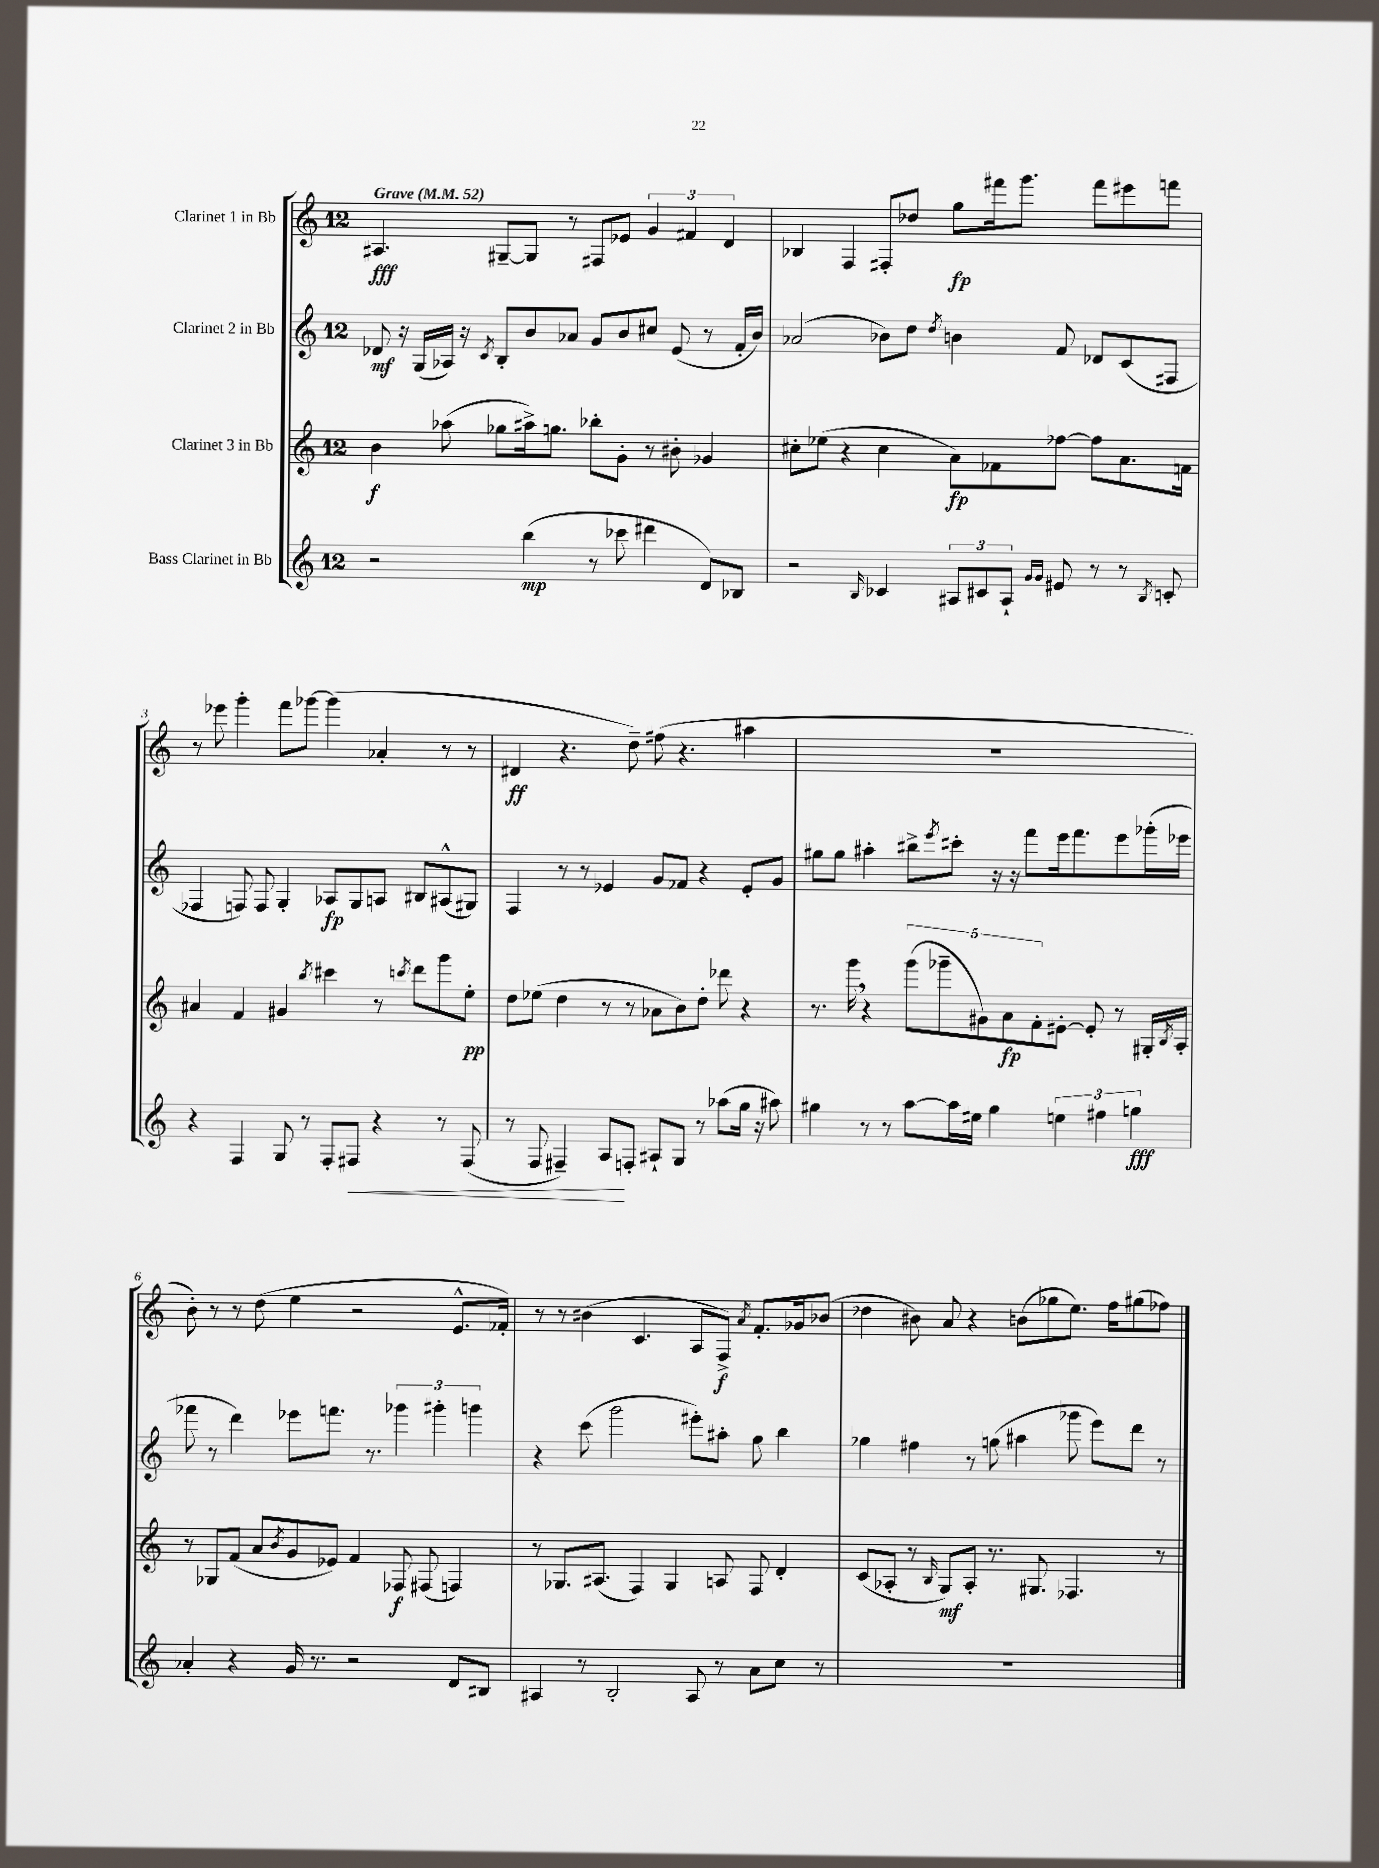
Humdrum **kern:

**kern	**kern	**kern	**kern
*staff4	*staff3	*staff2	*staff1
*clefG2	*clefG2	*clefG2	*clefG2
*k[]	*k[]	*k[]	*k[]
*M12/8	*M12/8	*M12/8	*M12/8
*MM52	*MM52	*MM52	*MM52
2r	4b	8d-	4.A#
.	.	16r	.
.	.	(16G	.
.	(8aa-	16A-)	.
.	.	16r	.
.	.	8qc	.
.	8gg-	8B'	[8G#~
(4bb	16aa#^)	8b	8G#]
.	8.gg	.	.
.	.	8a-	8r
8r	8bb-'	8g	8F#
8ccc-	8g'	8b	8e-
4ddd#	8r	8cc#	6g
.	8b#'	(8e	.
.	.	.	6f#
8d)	4g-	8r	.
.	.	.	6d
8B-	.	16f'	.
.	.	16b)	.
=	=	=	=
2r	8cc#'	(2a-	4B-
.	(8ee-	.	.
.	4r	.	4F
16qqB	.	.	.
4c-	4cc#	8b-)	8F#'
.	.	8dd	8dd-
.	.	8qdd	.
12A#	8a)	4b	8gg
12c#	.	.	.
.	8f-	.	16fff#
12A#`	.	.	.
.	.	.	8.ggg
16qqg	.	.	.
16qqg	.	.	.
8e#	[8ff-	8f	.
8r	8ff-]	8d-	8fff#
8r	8.a	(8c	8eee#
8qB	.	.	.
8c'	.	8F#	8fff
.	16f	.	.
=	=	=	=
4r	4a#	4F-	8r
.	.	.	8eee-
4F	4f	8F)	4ggg'
.	.	8F	.
8G	4g#	4G'	8fff
8r	.	.	[8ggg-
.	8qbb	.	.
8F'	4ccc#	8A-	(4ggg-]
8F#	.	8G	.
4r	8r	8A	4a-'
.	8qccc	.	.
.	8ddd	8B#	.
8r	8ggg	(8A#^^	8r
(8F#	8ee'	8G#)	8r
=	=	=	=
8r	8dd	4F	4d#
8F	(8ee-	.	.
4F#~)	4dd	8r	4.r
.	.	8r	.
8A	8r	4e-	.
8F'	8r	.	8dd~)
8A#`	8a-	8g	(8ff#
8G	8b)	8f-	4.r
8r	8dd'	4r	.
(8aa-	8ddd-	.	.
16gg	4r	8e-'	4aa#
16r	.	.	.
8aa#)	.	8g	.
=	=	=	=
4gg#	8.r	8gg#	1.r
.	.	8gg#	.
.	16ggg	.	.
8r	4r	4aa#'	.
8r	.	.	.
[8aa	(10ggg	8bb#^	.
.	10ggg-~	.	.
.	.	8qeee	.
16aa]	.	8ccc#'	.
16ee#	.	.	.
.	10g#)	.	.
4gg#	.	16r	.
.	10a	.	.
.	.	16r	.
.	.	8fff	.
.	10f'	.	.
6ee	[8e#'	16eee	.
.	.	8.fff	.
.	8e#']	.	.
6ff#	.	.	.
.	8r	8eee	.
6gg	.	.	.
.	16G#'	(16ggg-'	.
.	8qB	.	.
.	16A'	16eee-	.
=	=	=	=
4a-'	8r	8fff-	8b')
.	8G-	8r	8r
4r	(8f	4ddd)	8r
.	8a	.	(8dd
.	8qb	.	.
16g	8g	8eee-	4ee
8.r	.	.	.
.	8e-)	8.fff	.
2r	4f	.	2r
.	.	8.r	.
.	8F-	6ggg-	.
.	(8F#	.	.
.	.	6ggg#'	.
8d	4F)	.	8.e^^
.	.	6ggg	.
8B#	.	.	.
.	.	.	16f-')
=	=	=	=
4A#	8r	4r	8r
.	8.G-	.	8r
8r	.	(8ccc	(4b#
.	(8.A#	.	.
2B'	.	2ggg	.
.	4F)	.	4.c
.	4G-	.	.
8A#	.	8eee#')	8A
8r	8A	8aa#'	8F^)
.	.	.	8qa
8a	8F	8gg	8.f'
8cc	4d'	4bb	.
.	.	.	16g-
8r	.	.	(8b-
=	=	=	=
1.r	(8c	4gg-	4dd-
.	8A-'	.	.
.	8r	4ff#	8b#)
.	16qqB	.	.
.	8G)	.	8a
.	8A-'	8r	4r
.	8.r	(8gg	.
.	.	4aa#	(8b
.	8.G#	.	.
.	.	.	8gg-
.	4.F-	8ggg-	8.ee)
.	.	8eee)	.
.	.	.	16ff
.	.	8ddd	(8gg#
.	8r	8r	8ff-)
==	==	==	==
*-	*-	*-	*-
